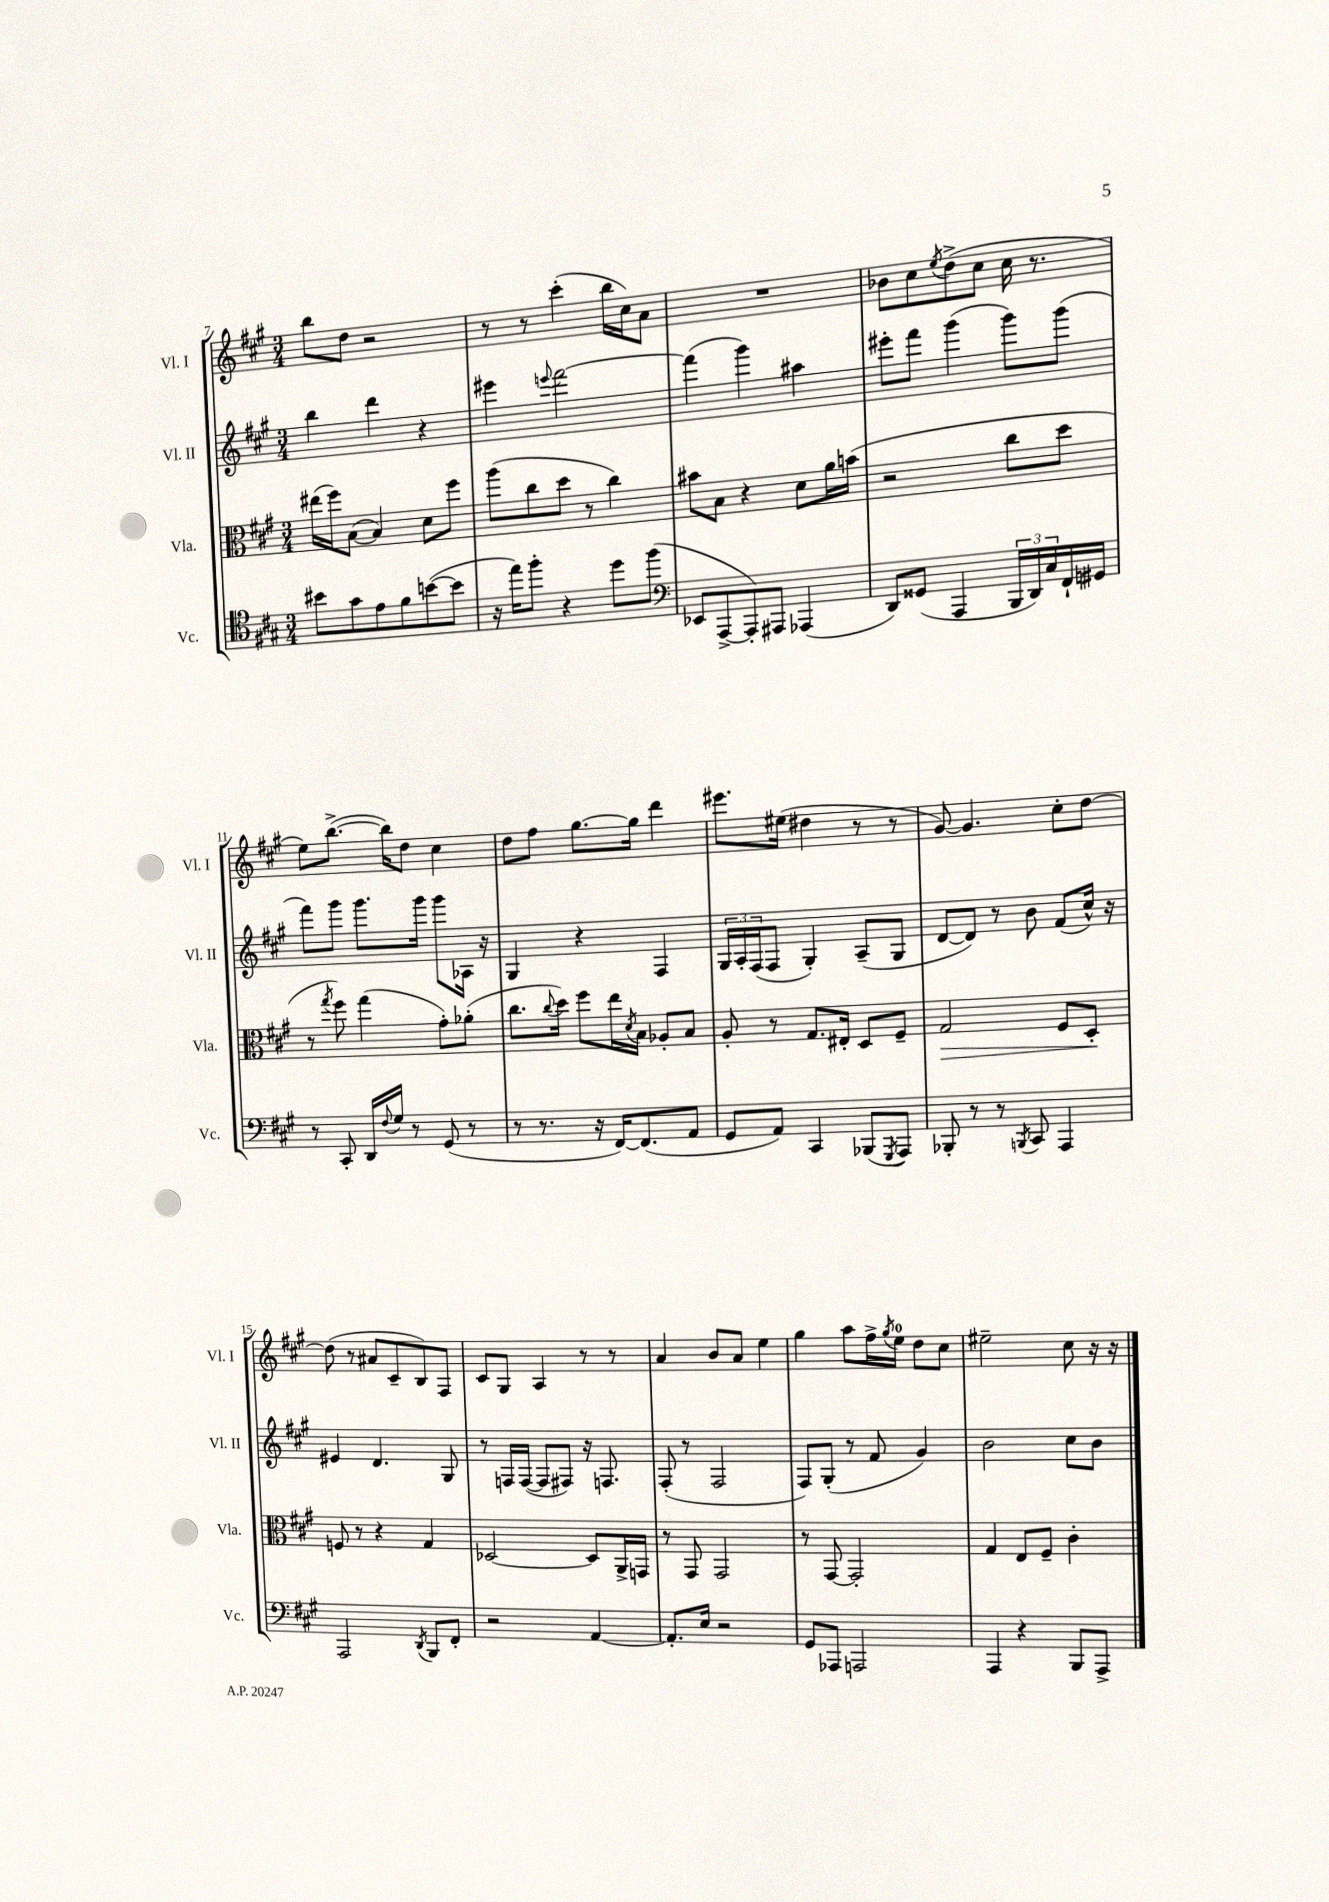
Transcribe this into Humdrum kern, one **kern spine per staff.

**kern	**kern	**dynam	**kern	**kern
*part4	*part3	*part3	*part2	*part1
*staff4	*staff3	*staff3	*staff2	*staff1
*I"Vc.	*I"Vla.	*	*I"Vl. II	*I"Vl. I
*I'Vc.	*I'Vla.	*	*I'Vl. II	*I'Vl. I
*clefC4	*clefC3	*	*clefG2	*clefG2
*k[f#c#g#]	*k[f#c#g#]	*	*k[f#c#g#]	*k[f#c#g#]
*M3/4	*M3/4	*	*M3/4	*M3/4
=7	=7	=7	=7	=7
8b#X\L	(16ee#X\LL	.	4bb\	8bb\L
.	16ff#\J)	.	.	.
8g#\	([8B\J	.	.	8dd\J
8e\	4B/])	.	4ddd\	2r
8f#\	.	.	.	.
([8bn\	8d\L	.	4r	.
8b\J]	8ff#\J	.	.	.
=8	=8	=8	=8	=8
16r	(8aa\L	.	4eee#X\	8r
16ee\KL)	.	.	.	.
8ff#'\J	8cc#\	.	.	8r
.	.	.	8qqeeen/	.
4r	8dd\J	.	[2fff#\	(4ccc#'\
.	8r	.	.	.
8dd\L	4cc#\)	.	.	16bb\LL
.	.	.	.	16cc#\J)
(8ff#\J	.	.	.	8a\J
=9	=9	=9	=9	=9
*clefF4	*	*	*	*
8EE-X/L	8b#X\L	.	(4fff#\]	2.r
[8AAA^/	8B\J	.	.	.
8AAA'/])	4r	.	4ggg#\)	.
8AAA#X/J	.	.	.	.
(4AAA-X/	8d\L	.	4aa#X\	.
.	16a\L	.	.	.
.	(16bn\JJ	.	.	.
=10	=10	=10	=10	=10
8DD/L)	2r	.	8eee#X'\L	8b-X\L
(8GG##X/J	.	.	8fff#\J	8cc#\
.	.	.	.	8qee/
4AAA/	.	.	(4ggg#\	(8dd^\
.	.	.	.	8cc#\J
24BBB/LL	8cc#\L	.	8ggg#\L)	16cc#\
24DD/)	.	.	.	.
.	.	.	.	8.r
24C#/	.	.	.	.
16FF#`/	8dd\J	.	(8ggg#\J	.
16GG#X/JJ	.	.	.	.
!!LO:LB:g=z
=11	=11	=11	=11	=11
8r	8r	.	8fff#\L)	8ee\L)
.	8qgg#/	.	.	.
8CC#'/	8ff#\)	.	8ggg#\J	([8.bb^\J
16DD/LL	(4gg#\	.	8.ggg#\L	.
8qqF#/	.	.	.	.
16G#/JJ	.	.	.	16bb\KL])
8r	.	.	.	8dd\J
.	.	.	16ggg#\Jk	.
(8GG#/	8g#'\L)	.	8ggg#\L	4cc#\
8r	(8a-X'\J	.	16A-X\Jk	.
.	.	.	16r	.
=12	=12	=12	=12	=12
8r	8.cc#\L	.	4G#/	8dd\L
8.r	.	.	.	8ff#\J
.	8qqcc#/	.	.	.
.	16dd\Jk)	.	.	.
.	8ff#\L	.	4r	[8.gg#\L
16r	.	.	.	.
[16FF#/KL)	16ee\L	.	.	.
.	8qd/	.	.	.
(8.FF#/]	16B\JJ	.	.	16gg#\Jk]
.	8A-X'/L	.	4F#/	4ddd\
8AA/J	8B/J	.	.	.
=13	=13	=13	=13	=13
8GG#/L	8A'/	.	24G#/LL	8.eee#X\L
.	.	.	24A'/	.
.	.	.	(24F#/J	.
8AA/J)	8r	.	8F#/J	.
.	.	.	.	(16ee#X\Jk
4CC#/	8.G#/L	.	4G#'/)	4dd#X\
.	16E#X'/Jk	.	.	.
(8BBB-X/L	8D/L	.	(8A~/L	8r
8qGGG#/	.	.	.	.
8AAA/J)	8F#~/J	.	8G#/J	8r
=14	=14	=14	=14	=14
!	!	!LO:HP:b	!	!
8BBB-X'/	2G#/	>	[8d/L	[8g#/)
8r	.	.	8d/J])	4.g#/]
8r	.	.	8r	.
8qBBBn/	.	.	.	.
8CC#/	.	.	8b\	.
4AAA/	8F#/L	.	(8f#/L	8cc#'\L
.	8D'/J	.	16cc#^^/Jk)	[8dd\J
.	.	.	16r	.
.	.	]	.	.
!!LO:LB:g=z
=15	=15	=15	=15	=15
2AAA/	8Fn/	.	4e#X/	(8dd\]
.	8r	.	.	8r
.	4r	.	4.d/	8a#X/L
.	.	.	.	8c#~/
8qDD/	.	.	.	.
8BBB/L	4G#/	.	.	8B/)
8FF#'/J	.	.	8G#/	8F#/J
=16	=16	=16	=16	=16
2r	[2D-X/	.	8r	8c#/L
.	.	.	16Fn/LL	8G#/J
.	.	.	([16F/JJ	.
.	.	.	8F/L]	4A/
.	.	.	8F#X/J)	.
[4AA/	8D-/L]	.	16r	8r
.	.	.	8.Fn/	.
.	16AA^/L	.	.	8r
.	16GGn/JJ	.	.	.
=17	=17	=17	=17	=17
8.AA'/L]	8r	.	(8F#'/	4a/
.	8GG#/	.	8r	.
16E/Jk	.	.	.	.
2r	2GG#/	.	2F#/	8b/L
.	.	.	.	8a/J
.	.	.	.	4ee\
=18	=18	=18	=18	=18
8GG#/L	8r	.	8F#/L)	4gg#\
8AAA-X/J	[8GG#/	.	(8G#'/J	.
2AAAn/	2GG#'/]	.	8r	8aa\L
.	.	.	8f#/	16ff#^\L
.	.	.	.	8qgg#/
.	.	.	.	16ee\JJ
.	.	.	4g#/)	8dd\L
.	.	.	.	8cc#\J
=19	=19	=19	=19	=19
4AAA/	4G#/	.	2b\	2ee#X~\
4r	8E/L	.	.	.
.	8F#~/J	.	.	.
8BBB/L	4c#'\	.	8cc#\L	8cc#\
8AAA^/J	.	.	8b\J	16r
.	.	.	.	16r
==	==	==	==	==
*-	*-	*-	*-	*-
